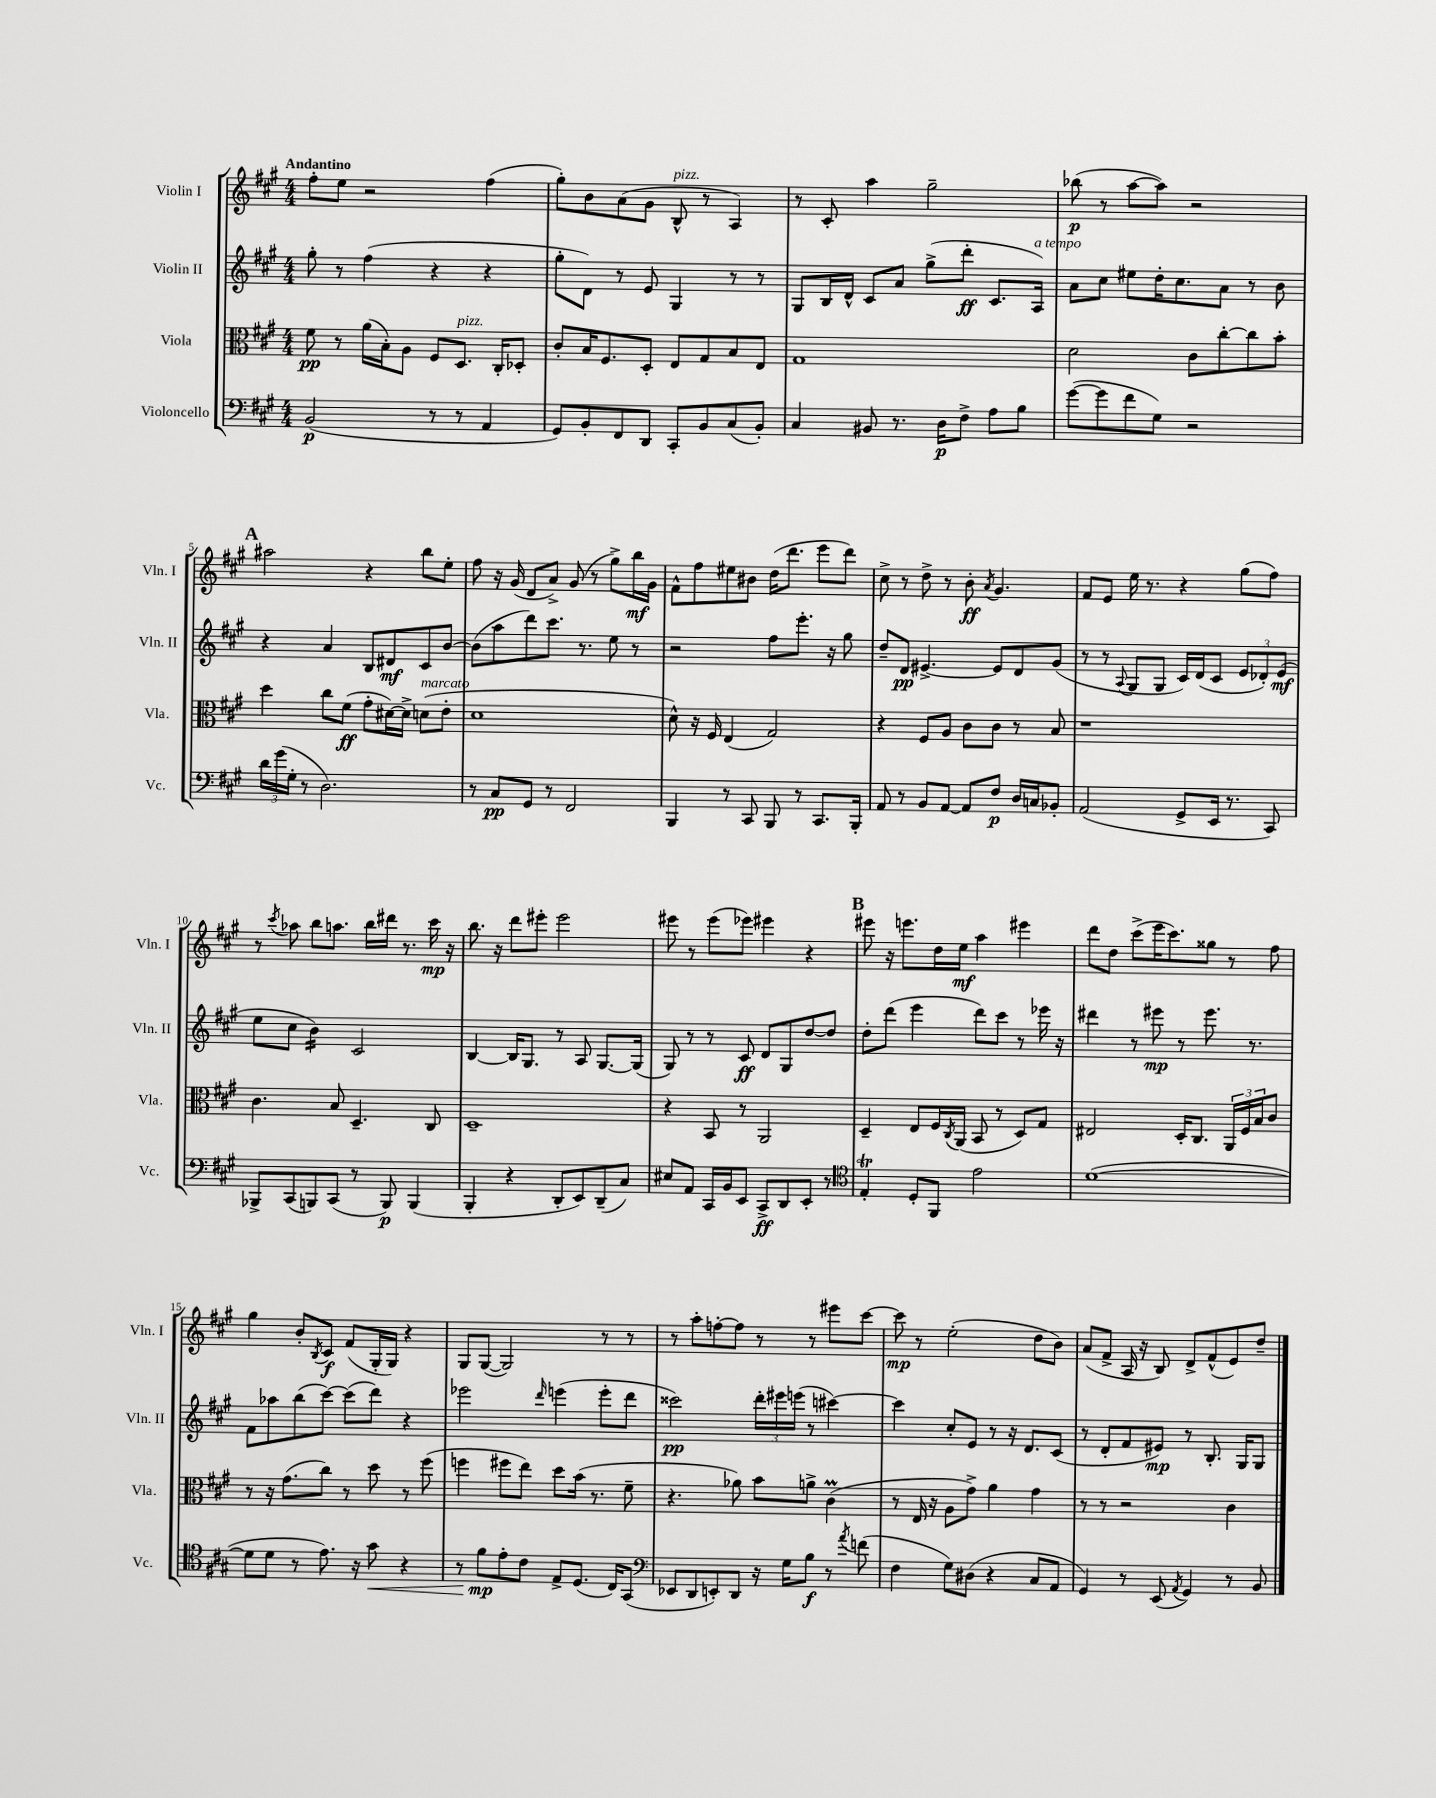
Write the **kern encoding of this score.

**kern	**kern	**kern	**kern
*staff4	*staff3	*staff2	*staff1
*clefF4	*clefC3	*clefG2	*clefG2
*k[f#c#g#]	*k[f#c#g#]	*k[f#c#g#]	*k[f#c#g#]
*M4/4	*M4/4	*M4/4	*M4/4
(2BB	8f#	8gg#'	8ff#'
.	8r	8r	8ee
.	(16a	(4ff#	2r
.	16B')	.	.
.	8A	.	.
8r	8F#	4r	.
8r	8.D	.	.
4AA	.	4r	(4ff#
.	16C#'	.	.
.	8D-'	.	.
=	=	=	=
8GG#)	8c#'	8gg#'	8gg#')
8BB'	16B	8d)	8b
.	8.F#	.	.
8FF#	.	8r	(8a
8DD	8D'	8e	8g#
8CC#'	8E	4G#	8B^^
8BB	8G#	.	8r
(8C#	8B	8r	4A)
8BB')	8E	8r	.
=	=	=	=
4C#	1G#	8G#	8r
.	.	16B	8c#'
.	.	16d^^	.
8BB#	.	8c#	4aa
8.r	.	8a	.
.	.	(8gg#^	2gg#~
16D	.	.	.
8F#^	.	8ddd'	.
8A	.	8.c#	.
8B	.	.	.
.	.	16A)	.
=	=	=	=
([8g#	2d	8a	(8bb-
8g#]	.	8cc#	8r
8f#	.	8ee#	[8aa
8G#)	.	16dd'	8aa])
.	.	8.cc#	.
2r	8c#	.	2r
.	[8cc#'	8a	.
.	8cc#]	8r	.
.	8b'	8b	.
=	=	=	=
24d	4dd	4r	2aa#
(24g#	.	.	.
24G#'	.	.	.
8r	.	.	.
2.D)	8cc#	4a	.
.	(8f#	.	.
.	8g#'	8B	4r
.	[16d#)	8d#	.
.	16d#^]	.	.
.	(8d	8c#	8bb
.	8e'	[8b	8ee'
=	=	=	=
8r	1d	(8b]	8ff#
8C#	.	8aa	16r
.	.	.	(16g#
8GG#	.	8ddd)	8d
8r	.	8.ccc#	8a^)
2FF#	.	.	(8g#
.	.	8.r	.
.	.	.	8r
.	.	8ee	8gg#^)
.	.	8r	16bb
.	.	.	16g#
=	=	=	=
4BBB	8d^^)	2r	8f#^^
.	16r	.	8ff#
.	16F#	.	.
8r	(4E	.	8ee#
8CC#	.	.	8b#
8BBB	2G#)	8ff#	(16dd
.	.	.	8.ddd
8r	.	8.eee'	.
8.CC#	.	.	8eee
.	.	16r	.
.	.	8gg#	8ddd)
16BBB'	.	.	.
=	=	=	=
8AA	4r	8dd~	8cc#^
8r	.	8d	8r
8BB	8F#	[4.e#^	8dd^
[8AA	8A	.	8r
8AA]	8c#	.	8b'
.	.	.	8qa
8F#	8c#	8e#]	4.g#
16D	8r	8d	.
16C	.	.	.
8BB-'	8B	(8g#	.
=	=	=	=
(2AA	1r	8r	8f#
.	.	8r	8e
.	.	8qqA	.
.	.	8G#	16ee
.	.	.	8.r
.	.	8G#	.
8GG#^	.	16c#)	4r
.	.	(16d	.
16EE	.	8c#	.
8.r	.	.	.
.	.	12e	(8gg#
.	.	12d-')	.
8CC#)	.	.	8ff#)
.	.	(12e	.
=	=	=	=
8BBB-^	4.c#	8ee	8r
.	.	.	8qccc#
(8CC#	.	8cc#	8aa-
8BBB)	.	4b)	8bb
(8CC#	8B	.	8.aa
8r	4.D~	2c#	.
.	.	.	16bb
8BBB)	.	.	16ddd#
.	.	.	8.r
(4BBB	.	.	.
.	8C#	.	16ccc#
.	.	.	16r
=	=	=	=
4BBB'	1D~	[4B	8.bb
.	.	.	16r
4r	.	16B]	8ddd
.	.	8.G#	.
.	.	.	8eee#'
8DD'	.	8r	2eee#
8EE)	.	8A	.
(8DD~	.	[8.G#	.
8C#)	.	.	.
.	.	(16G#]	.
=	=	=	=
8E#	4r	8G#)	8eee#
8AA	.	8r	8r
16CC#	8BB	8r	(8eee#
16BB	.	.	.
8EE	8r	8c#	8eee-)
8CC#^	2AA	8d	4eee#
8DD	.	8G#	.
8EE'	.	[8dd	4r
8r	.	8dd]	.
=	=	=	=
*clefC4	*	*	*
4E'	4D~	8dd'	8eee#
.	.	(8ddd	16r
.	.	.	8.eee
8D'	8E	4eee	.
8FF#	16F#	.	16dd
.	8qC#	.	.
.	(16AA	.	16ee
2e	8BB	8ddd)	4aa
.	8r	8ccc#	.
.	8D)	8r	4eee#
.	8G#	16eee-	.
.	.	16r	.
=	=	=	=
([1d	2E#	4ddd#	8ddd
.	.	.	8dd
.	.	8r	(8ccc#^
.	.	8eee#	16eee
.	.	.	8.ccc#)
.	16D'	8r	.
.	8.C#	.	.
.	.	8.eee#	8gg##
.	24AA	.	8r
.	24F#	.	.
.	.	8.r	.
.	24B	.	.
.	8c#	.	8ff#
=	=	=	=
8d]	8r	8f#	4gg#
8d	16r	8aa-	.
.	(8.g#	.	.
8r	.	(8bb	8b'
.	.	.	8qB
8.e)	8cc#)	[8ccc#)	8c#
.	8r	(8ccc#]	(8f#
16r	.	.	.
8g#	8dd	8ddd)	16G#'
.	.	.	16G#)
4r	8r	4r	4r
.	(8ff#	.	.
=	=	=	=
8r	4ff	2eee-	8G#
8f#	.	.	([8G#
8e'	8ff#	.	2G#])
8c#	8ee)	.	.
.	.	16qqddd	.
8E^	8dd	(4eee	.
(8.D	(16b	.	.
.	8.r	.	.
.	.	8eee'	8r
16C#)	.	.	.
(8GG#	8f#~	8ddd	8r
=	=	=	=
*clefF4	*	*	*
8EE-	4.r	2ccc##)	8r
8DD	.	.	8aa'
8EE')	.	.	[8ff'
8DD	8a-)	.	8ff]
16r	8b	24ddd'	8r
.	.	24eee#	.
16G#	.	.	.
.	.	(24eee	.
8B	8a^	8r	8r
8r	(4c#	[4ccc#)	8eee#
8qa	.	.	.
(8f	.	.	[8ccc#
=	=	=	=
4F#	8r	4ccc#]	8ccc#]
.	16E	.	8r
.	16r	.	.
8G#)	8A	8cc#'	(2ee'
(8D#	8g#^)	8e	.
4r	4a	8r	.
.	.	16r	.
.	.	8.d	.
8C#	4g#	.	8dd
8AA	.	(8c#	8b)
=	=	=	=
4GG#)	8r	8r	(8a
.	8r	8d'	8f#^
8r	2r	8f#	16A
.	.	.	16r
(8EE	.	8e#)	8B)
8qAA	.	.	.
4GG#)	.	8r	8d^
.	.	8.B'	(8f#^^
8r	4c#	.	8e)
.	.	16G#	.
8BB	.	8G#	8dd~
==	==	==	==
*-	*-	*-	*-
